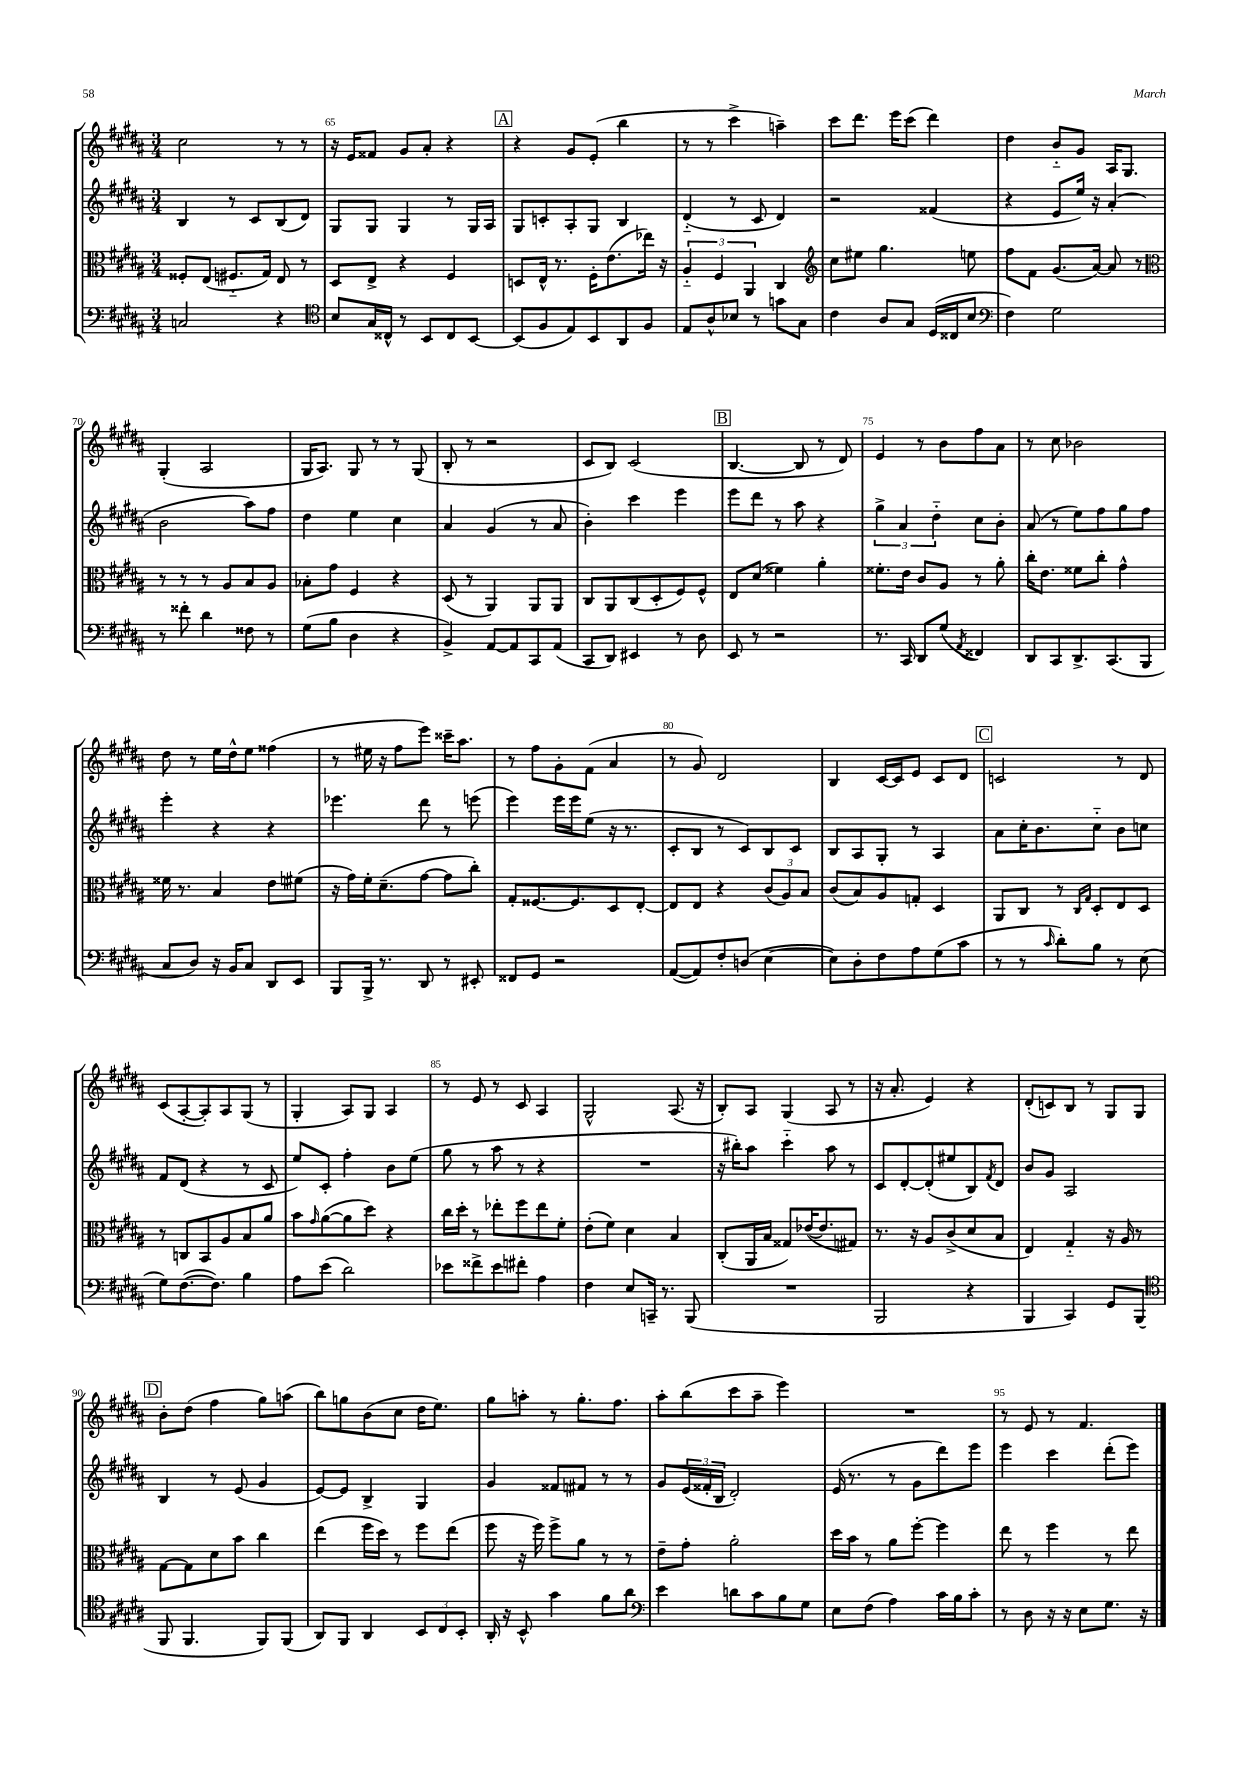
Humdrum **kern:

**kern	**kern	**kern	**kern
*staff4	*staff3	*staff2	*staff1
*clefF4	*clefC3	*clefG2	*clefG2
*k[f#c#g#d#a#]	*k[f#c#g#d#a#]	*k[f#c#g#d#a#]	*k[f#c#g#d#a#]
*M3/4	*M3/4	*M3/4	*M3/4
2C	8F##'	4B	2cc#
.	(8E	.	.
.	8.F#'~	8r	.
.	.	8c#	.
.	16G#)	.	.
4r	8E	(8B	8r
.	8r	8d#)	8r
=	=	=	=
*clefC4	*	*	*
8B	8D#	8G#	16r
.	.	.	16e
16G#	8E^	8G#	8f##
16C##^^	.	.	.
8r	4r	4G#	8g#
8BB	.	.	8a#'
8C##	4F#	8r	4r
[8BB	.	16G#	.
.	.	16A#	.
=	=	=	=
(8BB]	8D	8G#	4r
8F#	16E^^	8c'	.
.	8.r	.	.
8E)	.	8A#'	8g#
8BB	16F#'	8G#	(8e'
.	(8.e	.	.
8AA#	.	4B	4bb
8F#	16ee-)	.	.
.	16r	.	.
=	=	=	=
8E	6A#'~	(4d#'~	8r
8A#^^	.	.	8r
.	6F#	.	.
8B-	.	8r	4ccc#^
.	6AA#	.	.
8r	.	8c#	.
8g	4C#	4d#)	4aa~)
8G#	.	.	.
=	=	=	=
*	*clefG2	*	*
4c#	8cc#	2r	8ccc#
.	8ee#	.	8.ddd#
8A#	4.gg#	.	.
.	.	.	16eee
8G#	.	.	(8ccc#
(16D#	.	(4f##	4ddd#)
16C##	.	.	.
8B	8ee	.	.
=	=	=	=
*clefF4	*	*	*
4F#)	8ff#	4r	4dd#
.	8f#	.	.
2G#	(8.g#	8e	8b'~
.	.	16ee)	8g#
.	[16a#)	16r	.
.	8a#]	(4a#'	16A#
.	.	.	8.G#
.	8r	.	.
=	=	=	=
*	*clefC3	*	*
8r	8r	2b	(4G#'
8f##'	8r	.	.
4d#	8r	.	2A#
.	8A#	.	.
8F##	8B	8aa#)	.
8r	8A#	8ff#	.
=	=	=	=
(8G#	8B-'	4dd#	16G#
.	.	.	8.A#)
8B	8g#	.	.
4D#	4F#	4ee	8G#
.	.	.	8r
4r	4r	4cc#	8r
.	.	.	(8G#
=	=	=	=
4BB^)	(8D#	4a#	8B'
.	8r	.	8r
[8AA#	4AA#)	(4g#	2r
8AA#]	.	.	.
8CC#	8AA#	8r	.
(8AA#	8AA#	8a#	.
=	=	=	=
8CC#	8C#	4b')	8c#
8DD#)	8AA#	.	8B)
4EE#	(8C#	4ccc#	(2c#
.	8D#'	.	.
8r	8F#)	4eee	.
8D#	8F#^^	.	.
=	=	=	=
8EE	8E	8eee	[4.B
8r	(8d#	8ddd#	.
2r	4f##)	8r	.
.	.	8aa#	8B]
.	4a#'	4r	8r
.	.	.	8d#)
=	=	=	=
8.r	8.f##'	6gg#^	4e
.	.	6a#	.
16CC#	16e	.	.
8DD#	8c#	.	8r
.	.	6dd#'~	.
(8G#	8A#	.	8b
8qAA#	.	.	.
4FF##)	8r	8cc#	8ff#
.	8a#'	8b'	8a#
=	=	=	=
8DD#	16cc#'	(8a#	8r
.	8.e	.	.
8CC#	.	8r	8cc#
8.DD#^	8f##	8ee)	2b-
.	8cc#'	8ff#	.
(8.CC#	.	.	.
.	4g#^^	8gg#	.
8BBB	.	8ff#	.
=	=	=	=
8C#	16f##	4eee'	8dd#
.	8.r	.	.
8D#)	.	.	8r
16r	4B	4r	16ee
16BB	.	.	16dd#^^
8C#	.	.	8ee
8DD#	8e	4r	(4ff##
8EE	(8f#	.	.
=	=	=	=
8BBB	16r	4.eee-	8r
.	16g#)	.	.
16BBB^	16f#'	.	16ee#
8.r	(8.d#~	.	16r
.	.	.	8ff#
8DD#	[8g#	8ddd#	8eee)
8r	8g#]	8r	16ccc##~
.	.	.	8.aa#
8EE#'	8cc#')	(8eee	.
=	=	=	=
8FF##	8G#'	4eee)	8r
8GG#	[8.F##	.	8ff#
2r	.	16eee	8g#'
.	8.F##]	16eee	.
.	.	(8ee	(8f#
.	8D#	16r	4a#
.	.	8.r	.
.	[8E'	.	.
=	=	=	=
([8AA#	8E]	8c#'	8r
8AA#])	8E	8B	8g#)
8F#'	4r	8r	2d#
(8D	.	8c#)	.
[4E	(12c#	8B	.
.	12A#)	.	.
.	.	8c#	.
.	12B	.	.
=	=	=	=
8E])	(8c#	8B	4B
8D#'	8B)	8A#	.
8F#	8A#	8G#'	[16c#
.	.	.	16c#]
8A#	8G'	8r	8e
(8G#	4D#	4A#	8c#
8c#	.	.	8d#
=	=	=	=
8r	8AA#	8a#	2c
8r	8C#	16cc#'	.
.	.	8.b	.
16qqc#	.	.	.
8d#')	8r	.	.
.	16qqC#	.	.
.	16qqG#	.	.
8B	8D#'	8cc#'~	.
8r	8E	8b	8r
(8E	8D#	8cc	8d#
=	=	=	=
8G#)	8r	8f#	(8c#
([8.F#	8C	(8d#	[8A#'
.	8BB	4r	8A#'])
8.F#])	.	.	.
.	8A#	.	8A#
4B	8B	8r	(8G#
.	8a#	8c#	8r
=	=	=	=
8A#	8b	8ee)	4G#'
.	16qqg#	.	.
(8e	([8a#	8c#'	.
2d#)	8a#]	4ff#'	8A#)
.	8dd#)	.	8G#
.	4r	8b	4A#
.	.	(8ee	.
=	=	=	=
8e-	16cc#	8gg#	8r
.	16dd#'	.	.
8f##^	8r	8r	8e
8e-	8ee-'	8aa#	8r
8f#'	8ff#	8r	8c#
4A#	8ee-	4r	4A#
.	8f#'	.	.
=	=	=	=
4F#	(8e'	2.r	2G#^^
.	8f#)	.	.
8E	4d#	.	.
16CC~	.	.	.
8.r	.	.	.
.	4B	.	(8.A#
(8BBB	.	.	.
.	.	.	16r
=	=	=	=
2.r	(8C#'	16r	8B')
.	.	16bb#')	.
.	16AA#	8aa#	8A#
.	16B	.	.
.	8G##)	4ccc#'~	(4G#
.	([16e-	.	.
.	8.e-]	.	.
.	.	8aa#	8A#
.	8G#)	8r	8r
=	=	=	=
2BBB	8.r	8c#	16r
.	.	.	8.a#'
.	.	[8d#'	.
.	16r	.	.
.	8A#	(8d#']	4e)
.	(8c#^	8ee#	.
4r	8d#	8B)	4r
.	.	8qf#	.
.	8B	8d#	.
=	=	=	=
4BBB	4E)	8b	(8d#'
.	.	8g#	8c)
4CC#)	4G#'~	2A#	8B
.	.	.	8r
8GG#	16r	.	8G#
.	16A#	.	.
(8BBB	8r	.	8G#
=	=	=	=
*clefC4	*	*	*
8FF#	[8G#	4B	8b'
4.FF#	8G#]	.	(8dd#
.	8d#	8r	4ff#
.	8b	(8e	.
8FF#)	4cc#	4g#	8gg#)
(8FF#	.	.	(8aa
=	=	=	=
8AA#)	(4ee	[8e)	8bb)
8FF#	.	8e]	8gg
4AA#	16ff#	4B^	(8b
.	16dd#)	.	.
.	8r	.	8cc#
12BB	8ff#	4G#	16dd#
.	.	.	8.ee)
12C#	.	.	.
.	(8ee	.	.
12BB'	.	.	.
=	=	=	=
16AA#'	8ff#	4g#	8gg#
16r	.	.	.
8BB^^	16r	.	8aa'
.	16ff#)	.	.
4g#	8ff#^	8f##	8r
.	8a#	8f#	8.gg#'
8f#	8r	8r	.
.	.	.	8.ff#
8a#	8r	8r	.
=	=	=	=
*clefF4	*	*	*
4e	8e~	8g#	8aa#'
.	8g#'	(24e	(8bb
.	.	24f##'	.
.	.	24B	.
8d	2a#'	2d#')	8ccc#
8c#	.	.	8aa#~
8B	.	.	4eee)
8G#	.	.	.
=	=	=	=
8E	16dd#	(16e	2.r
.	16b	8.r	.
(8F#	8r	.	.
4A#)	8a#	8r	.
.	[8ff#'	8g#	.
16c#	4ff#]	8ddd#)	.
16B	.	.	.
8c#'	.	8eee	.
=	=	=	=
8r	8ee	4eee	8r
8D#	8r	.	8e
16r	4ff#	4ccc#	8r
16r	.	.	.
8E	.	.	4.f#
8.G#	8r	(8ddd#'	.
.	8ee	8eee)	.
16r	.	.	.
==	==	==	==
*-	*-	*-	*-
